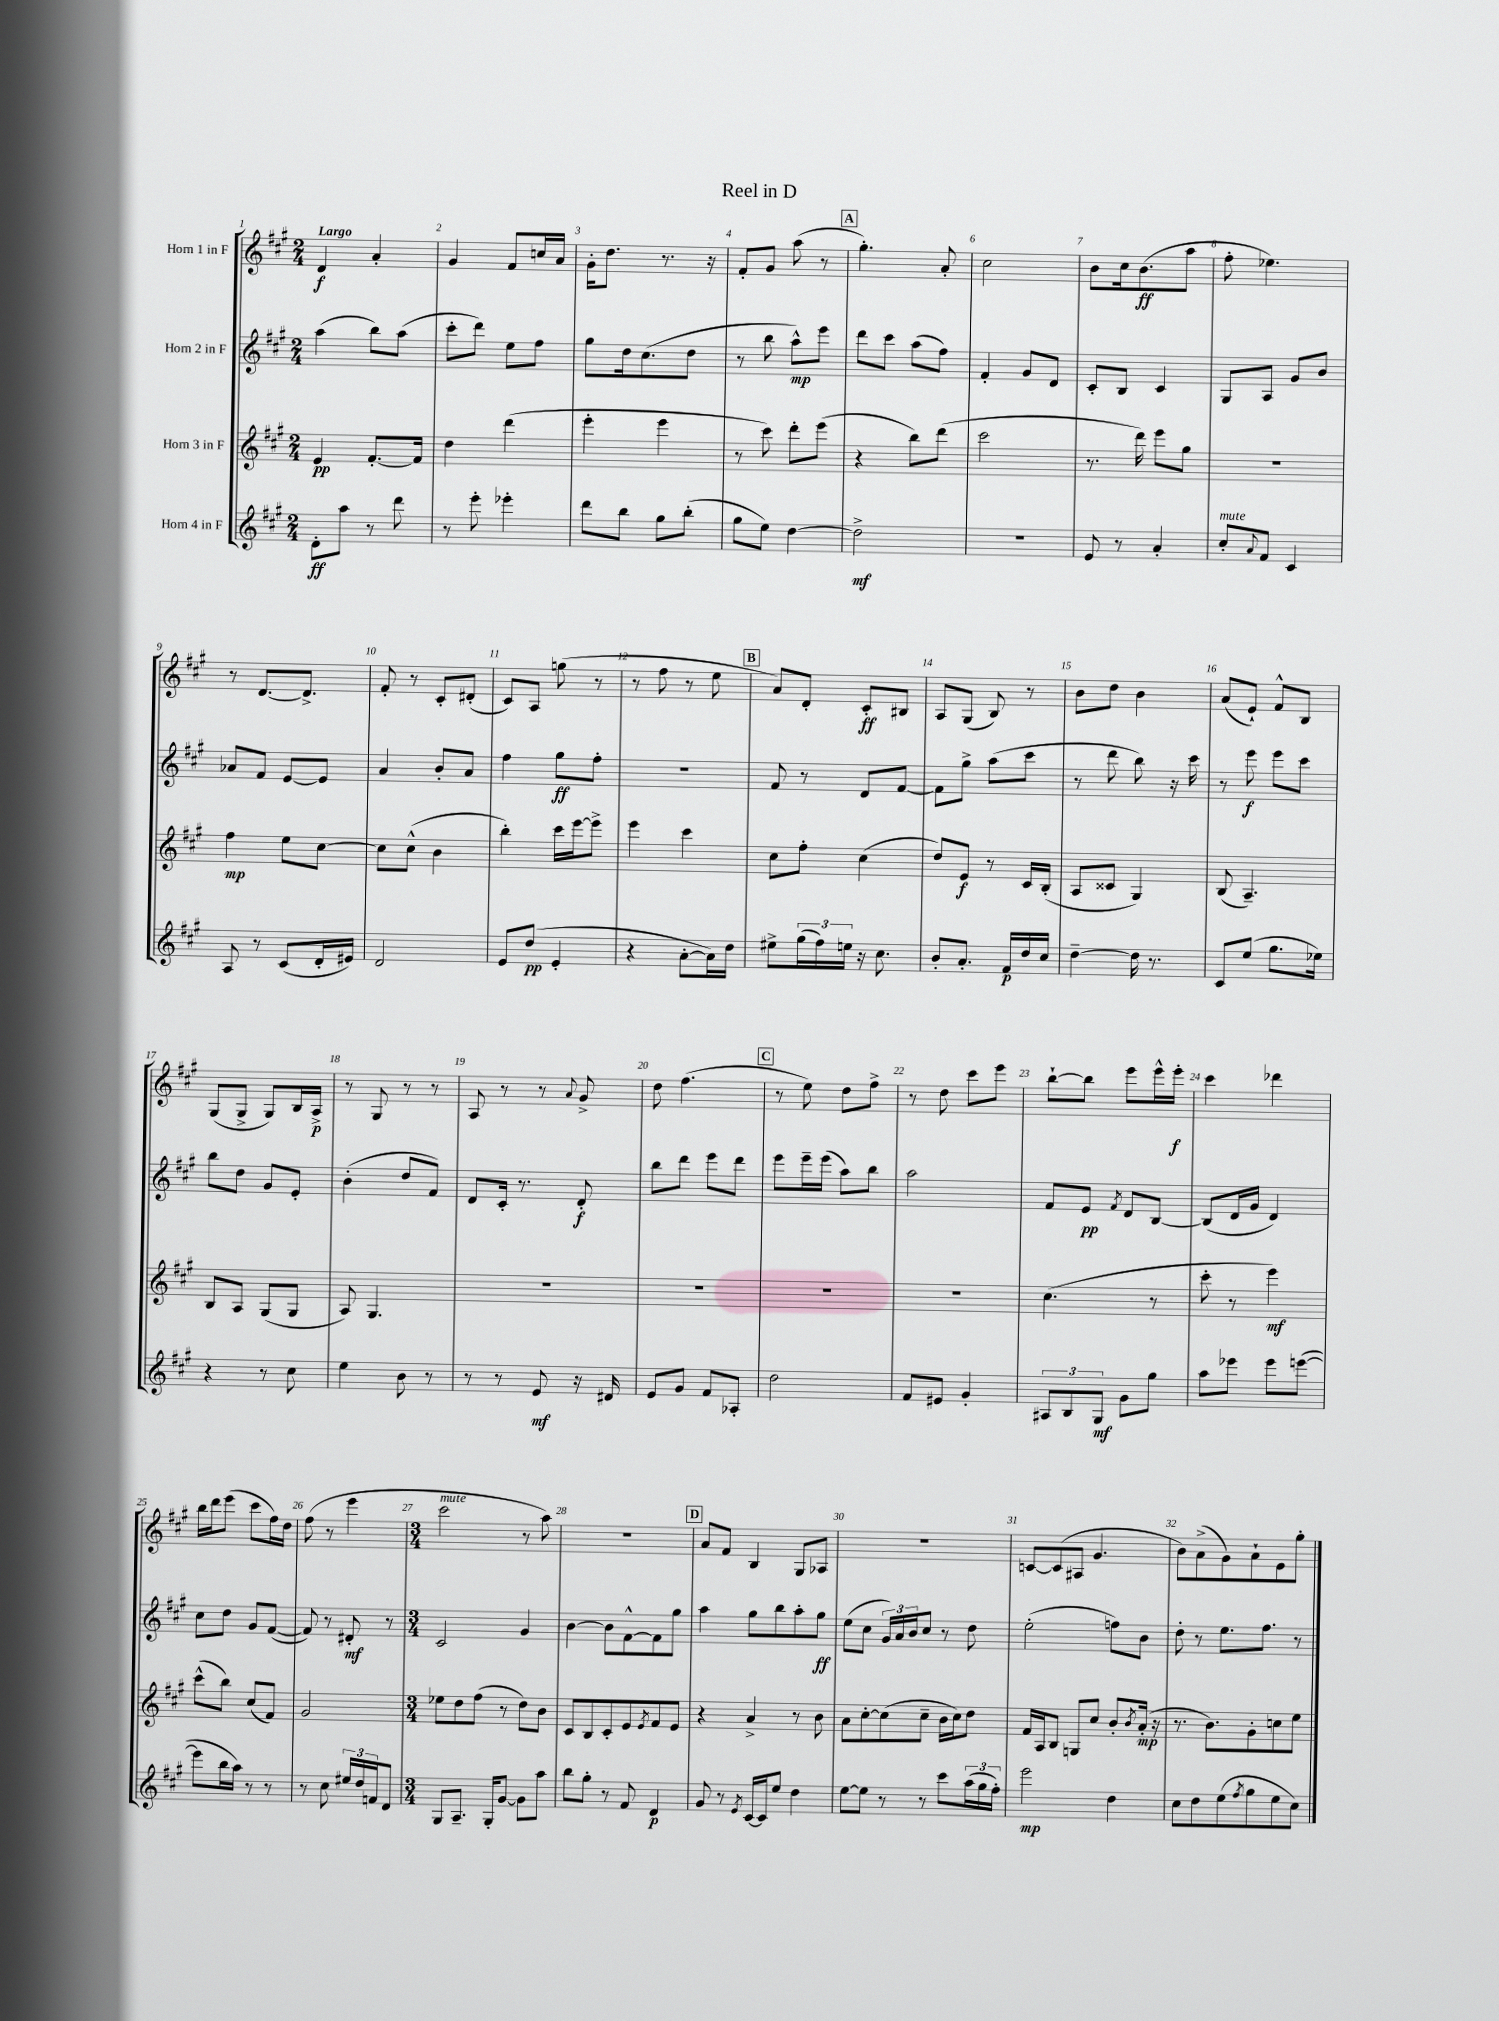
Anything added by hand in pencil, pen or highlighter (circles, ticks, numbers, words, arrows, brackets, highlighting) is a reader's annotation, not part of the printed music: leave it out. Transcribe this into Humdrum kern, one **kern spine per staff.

**kern	**dynam	**kern	**dynam	**kern	**dynam	**kern	**dynam
*part4	*part4	*part3	*part3	*part2	*part2	*part1	*part1
*staff4	*staff4	*staff3	*staff3	*staff2	*staff2	*staff1	*staff1
*I"Horn 4 in F	*	*I"Horn 3 in F	*	*I"Horn 2 in F	*	*I"Horn 1 in F	*
*clefG2	*	*clefG2	*	*clefG2	*	*clefG2	*
*k[f#c#g#]	*	*k[f#c#g#]	*	*k[f#c#g#]	*	*k[f#c#g#]	*
*M2/4	*	*M2/4	*	*M2/4	*	*M2/4	*
=1	=1	=1	=1	=1	=1	=1	=1
!	!	!	!	!	!	!LO:TX:a:B:t=Largo	!
8d'\L	ff	4e/	pp	(4aa\	.	4d/	f
8aa\J	.	.	.	.	.	.	.
8r	.	[8.f#'/L	.	8bb\L)	.	4a'/	.
8ddd\	.	.	.	(8aa\J	.	.	.
.	.	16f#/Jk]	.	.	.	.	.
=2	=2	=2	=2	=2	=2	=2	=2
8r	.	4dd\	.	8ccc#'\L	.	4g#/	.
8eee'\	.	.	.	8ddd\J)	.	.	.
4eee-X'\	.	(4ddd\	.	8ee\L	.	8f#/L	.
.	.	.	.	8ff#\J	.	16ccn/L	.
.	.	.	.	.	.	16a/JJ	.
=3	=3	=3	=3	=3	=3	=3	=3
8ddd\L	.	4eee'\	.	8gg#\L	.	16g#'\KL	.
.	.	.	.	.	.	8.dd\J	.
8bb\J	.	.	.	16dd\k	.	.	.
.	.	.	.	(8.cc#\	.	.	.
8gg#\L	.	4eee\	.	.	.	8.r	.
(8bb'\J	.	.	.	8dd\J	.	.	.
.	.	.	.	.	.	16r	.
=4	=4	=4	=4	=4	=4	=4	=4
8gg#\L	.	8r	.	8r	.	8f#'/L	.
8ee\J)	.	8ccc#\)	.	8bb\	.	8g#/J	.
[4dd\	.	8ddd'\L	.	8aa^^\L)	mp	(8aa\	.
.	.	(8eee\J	.	8eee\J	.	8r	.
!!LO:REH:place=s1:t=A
=5	=5	=5	=5	=5	=5	=5	=5
2dd^\]	mf	4r	.	8ddd\L	.	4.gg#'\)	.
.	.	.	.	8ccc#\J	.	.	.
.	.	8bb\L)	.	(8aa\L	.	.	.
.	.	(8ddd\J	.	8ff#\J)	.	8a'/	.
=6	=6	=6	=6	=6	=6	=6	=6
2r	.	2ccc#\	.	4f#'/	.	2cc#\	.
.	.	.	.	8g#/L	.	.	.
.	.	.	.	8d/J	.	.	.
=7	=7	=7	=7	=7	=7	=7	=7
8e/	.	8.r	.	8c#'/L	.	8b\L	.
8r	.	.	.	8B/J	.	16cc#\k	.
.	.	16ddd\)	.	.	.	(8.b\	ff
4a'/	.	8eee\L	.	4c#/	.	.	.
.	.	8gg#\J	.	.	.	8aa\J	.
=8	=8	=8	=8	=8	=8	=8	=8
!LO:TX:a:i:t=mute	!	!	!	!	!	!	!
8cc#'/L	.	2r	.	8G#/L	.	8ff#'\	.
8qqa/	.	.	.	.	.	.	.
8f#/J	.	.	.	8A/J	.	4.ee-X\)	.
4c#/	.	.	.	8g#/L	.	.	.
.	.	.	.	8b/J	.	.	.
!!LO:LB:g=z
=9	=9	=9	=9	=9	=9	=9	=9
8A/	.	4ff#\	mp	8a-X/L	.	8r	.
8r	.	.	.	8f#/J	.	[8.d/L	.
(8c#/L	.	8ee\L	.	[8e/L	.	.	.
.	.	.	.	.	.	8.d^/J]	.
16d'/L	.	[8cc#\J	.	8e/J]	.	.	.
16e#X/JJ)	.	.	.	.	.	.	.
=10	=10	=10	=10	=10	=10	=10	=10
2d/	.	8cc#\L]	.	4a/	.	8f#'/	.
.	.	(8cc#^^\J	.	.	.	8r	.
.	.	4b\	.	8b'/L	.	8c#'/L	.
.	.	.	.	8a/J	.	(8d#X'/J	.
=11	=11	=11	=11	=11	=11	=11	=11
8e/L	.	4bb'\)	.	4ff#\	.	8c#/L)	.
(8dd/J	pp	.	.	.	.	8A/J	.
4e'/	.	16ccc#\LL	.	8gg#\L	ff	(8ggn\	.
.	.	[16eee\J	.	.	.	.	.
.	.	8eee^\J]	.	8ff#'\J	.	8r	.
=12	=12	=12	=12	=12	=12	=12	=12
4r	.	4eee\	.	2r	.	8r	.
.	.	.	.	.	.	8ff#\	.
[8a'\L	.	4ccc#\	.	.	.	8r	.
16a\L])	.	.	.	.	.	8ee\	.
16dd\JJ	.	.	.	.	.	.	.
!!LO:REH:place=s1:t=B
=13	=13	=13	=13	=13	=13	=13	=13
8ee#X^\L	.	8cc#\L	.	8f#/	.	8a/L)	.
(24gg#\L	.	8ff#'\J	.	8r	.	8d'/J	.
24ff#\)	.	.	.	.	.	.	.
24een\JJ	.	.	.	.	.	.	.
16r	.	(4cc#\	.	8d/L	.	8c#'/L	ff
8.cc#\	.	.	.	.	.	.	.
.	.	.	.	[8f#/J	.	8B#X/J	.
=14	=14	=14	=14	=14	=14	=14	=14
8b'/L	.	8dd/L)	.	8f#\L]	.	8A/L	.
8.a'/J	.	8e/J	f	8gg#^\J	.	(8G#/J	.
.	.	8r	.	(8aa\L	.	8B/)	.
16f#/LL	p	.	.	.	.	.	.
16dd/	.	16c#/LL	.	8ccc#\J	.	8r	.
16cc#/JJ	.	(16B'/JJ	.	.	.	.	.
=15	=15	=15	=15	=15	=15	=15	=15
[4dd~\	.	8A/L	.	8r	.	8b\L	.
.	.	8c##X/J	.	8ddd\	.	8dd\J	.
16dd\]	.	4G#/)	.	8bb\)	.	4b\	.
8.r	.	.	.	.	.	.	.
.	.	.	.	16r	.	.	.
.	.	.	.	16ccc#\	.	.	.
=16	=16	=16	=16	=16	=16	=16	=16
8c#/L	.	(8B/	.	8r	.	(8a/L	.
(8ee/J	.	4.A~/)	.	8eee\	f	8e`/J)	.
8.gg#\L	.	.	.	8eee\L	.	8f#^^/L	.
.	.	.	.	8ccc#\J	.	8B/J	.
16ee-X\Jk)	.	.	.	.	.	.	.
!!LO:LB:g=z
=17	=17	=17	=17	=17	=17	=17	=17
4r	.	8B/L	.	8bb\L	.	(8G#/L	.
.	.	8A/J	.	8dd\J	.	8G#^/J	.
8r	.	(8G#/L	.	8g#/L	.	8G#/L)	.
8cc#\	.	8G#/J	.	8e'/J	.	16B/L	.
.	.	.	.	.	.	16A^/JJ	p
=18	=18	=18	=18	=18	=18	=18	=18
4ee\	.	8A/)	.	(4b'\	.	8r	.
.	.	4.G#/	.	.	.	8G#/	.
8b\	.	.	.	8dd/L	.	8r	.
8r	.	.	.	8f#/J)	.	8r	.
=19	=19	=19	=19	=19	=19	=19	=19
8r	.	2r	.	8d/L	.	8A/	.
8r	.	.	.	16c#'/Jk	.	8r	.
.	.	.	.	8.r	.	.	.
8e/	mf	.	.	.	.	8r	.
.	.	.	.	.	.	8qqa/	.
16r	.	.	.	8d'/	f	8g#^/	.
16d#X/	.	.	.	.	.	.	.
=20	=20	=20	=20	=20	=20	=20	=20
8e/L	.	2r	.	8bb\L	.	8dd\	.
8g#/J	.	.	.	8ddd\J	.	(4.ff#\	.
8f#/L	.	.	.	8eee\L	.	.	.
8A-X'/J	.	.	.	8ddd\J	.	.	.
!!LO:REH:place=s1:t=C
=21	=21	=21	=21	=21	=21	=21	=21
2dd\	.	2r	.	8eee\L	.	8r	.
.	.	.	.	16eee~\L	.	8ee\)	.
.	.	.	.	(16eee\JJ	.	.	.
.	.	.	.	8aa\L)	.	8dd\L	.
.	.	.	.	8bb\J	.	8ff#^\J	.
=22	=22	=22	=22	=22	=22	=22	=22
8f#/L	.	2r	.	2aa\	.	8r	.
8e#X/J	.	.	.	.	.	8dd\	.
4g#'/	.	.	.	.	.	8ccc#\L	.
.	.	.	.	.	.	8eee\J	.
=23	=23	=23	=23	=23	=23	=23	=23
12A#X/L	.	(4.cc#\	.	8f#/L	.	[8bb`\L	.
12B/	.	.	.	.	.	.	.
.	.	.	.	8e/J	pp	8bb\J]	.
12G#/J	mf	.	.	.	.	.	.
.	.	.	.	8qf#/	.	.	.
8g#\L	.	.	.	8d/L	.	8eee\L	.
8gg#\J	.	8r	.	[8B/J	.	16eee^^\L	.
.	.	.	.	.	.	16eee'\JJ	f
=24	=24	=24	=24	=24	=24	=24	=24
8aa\L	.	8ccc#'\	.	(8B/L]	.	4ccc#\	.
8eee-X\J	.	8r	.	16d/L	.	.	.
.	.	.	.	16g#/JJ	.	.	.
8eee-\L	.	4eee\)	mf	4d/)	.	4ddd-X\	.
([8eeen\J	.	.	.	.	.	.	.
!!LO:LB:g=z
=25	=25	=25	=25	=25	=25	=25	=25
8eee\L]	.	(8ccc#^^\L	.	8cc#\L	.	16bb\LL	.
.	.	.	.	.	.	16ddd\J	.
16bb\L	.	8bb\J)	.	8dd\J	.	(8eee\J	.
16aa\JJ)	.	.	.	.	.	.	.
8r	.	(8cc#/L	.	8g#/L	.	8ccc#\L	.
8r	.	8f#/J)	.	([8f#/J	.	16ff#\L)	.
.	.	.	.	.	.	16dd\JJ	.
=26	=26	=26	=26	=26	=26	=26	=26
8r	.	2g#/	.	8f#/])	.	(8ff#\	.
8cc#\	.	.	.	8r	.	8r	.
24ee#X/LL	.	.	.	8d#X'/	mf	4eee\	.
24dd/	.	.	.	.	.	.	.
24fn/J	.	.	.	.	.	.	.
8d/J	.	.	.	8r	.	.	.
=27	=27	=27	=27	=27	=27	=27	=27
*M3/4	*	*M3/4	*	*M3/4	*	*M3/4	*
!	!	!	!	!	!	!LO:TX:a:i:t=mute	!
8G#/L	.	8ee-X\L	.	2c#/	.	2ccc#\	.
8.A~/J	.	8dd\	.	.	.	.	.
.	.	(8ff#\J	.	.	.	.	.
16G#'/KL	.	.	.	.	.	.	.
[8g#/J	.	8r	.	.	.	.	.
8g#\L]	.	8dd\L)	.	4g#/	.	8r	.
8aa\J	.	8b\J	.	.	.	8aa\)	.
=28	=28	=28	=28	=28	=28	=28	=28
8bb\L	.	8c#/L	.	[4b\	.	2.r	.
8gg#'\J	.	8B/	.	.	.	.	.
8r	.	8c#'/	.	8b\L]	.	.	.
8f#/	.	8e/	.	[8f#^^\	.	.	.
.	.	8qe/	.	.	.	.	.
4d/	p	8f#/	.	8f#\]	.	.	.
.	.	8e/J	.	8gg#\J	.	.	.
!!LO:REH:place=s1:t=D
=29	=29	=29	=29	=29	=29	=29	=29
8g#/	.	4r	.	4aa\	.	8a/L	.
8r	.	.	.	.	.	8f#/J	.
8qe/	.	.	.	.	.	.	.
[16c#/LL	.	4a^/	.	8gg#\L	.	4B/	.
16c#/J]	.	.	.	.	.	.	.
8ee/J	.	.	.	8bb\	.	.	.
4dd\	.	8r	.	8aa'\	.	8G#/L	.
.	.	8b\	.	8gg#\J	ff	8A-X/J	.
=30	=30	=30	=30	=30	=30	=30	=30
[8ee\L	.	8a\L	.	(8ee\L	.	2.r	.
8ee\J]	.	[8cc#'\	.	8cc#\J	.	.	.
8r	.	(8cc#\]	.	24g#/LL)	.	.	.
.	.	.	.	24a/	.	.	.
.	.	.	.	24b/J	.	.	.
8r	.	8cc#~\J	.	8cc#/J	.	.	.
8ccc#\L	.	16b\LL	.	8r	.	.	.
.	.	16cc#\J)	.	.	.	.	.
(24aa\L	.	8dd\J	.	8dd\	.	.	.
24gg#\	.	.	.	.	.	.	.
24ff#'\JJ)	.	.	.	.	.	.	.
=31	=31	=31	=31	=31	=31	=31	=31
2eee\	mp	16f#/LL	.	(2ee'\	.	[8cn/L	.
.	.	16A/J	.	.	.	.	.
.	.	8B/J	.	.	.	(8c/]	.
.	.	8Gn/L	.	.	.	8A#X/J	.
.	.	8cc#/J	.	.	.	4.g#/	.
4dd\	.	8b'/L	.	8ffn\L)	.	.	.
.	.	8qb/	.	.	.	.	.
.	.	(16a'/Jk	mp	8b\J	.	.	.
.	.	16r	.	.	.	.	.
=32	=32	=32	=32	=32	=32	=32	=32
8cc#\L	.	8.r	.	8dd'\	.	8b\L)	.
8dd\	.	.	.	8r	.	(8a^\	.
.	.	8.b\L)	.	.	.	.	.
(8ee\	.	.	.	8.ee\L	.	8g#\)	.
8qff#/	.	.	.	.	.	.	.
8gg#\	.	8g#'\	.	.	.	8a`\	.
.	.	.	.	8.ff#\J	.	.	.
8ee\	.	8ccn\	.	.	.	8e\	.
8cc#\J)	.	8ee\J	.	8r	.	8gg#'\J	.
==	==	==	==	==	==	==	==
*-	*-	*-	*-	*-	*-	*-	*-
